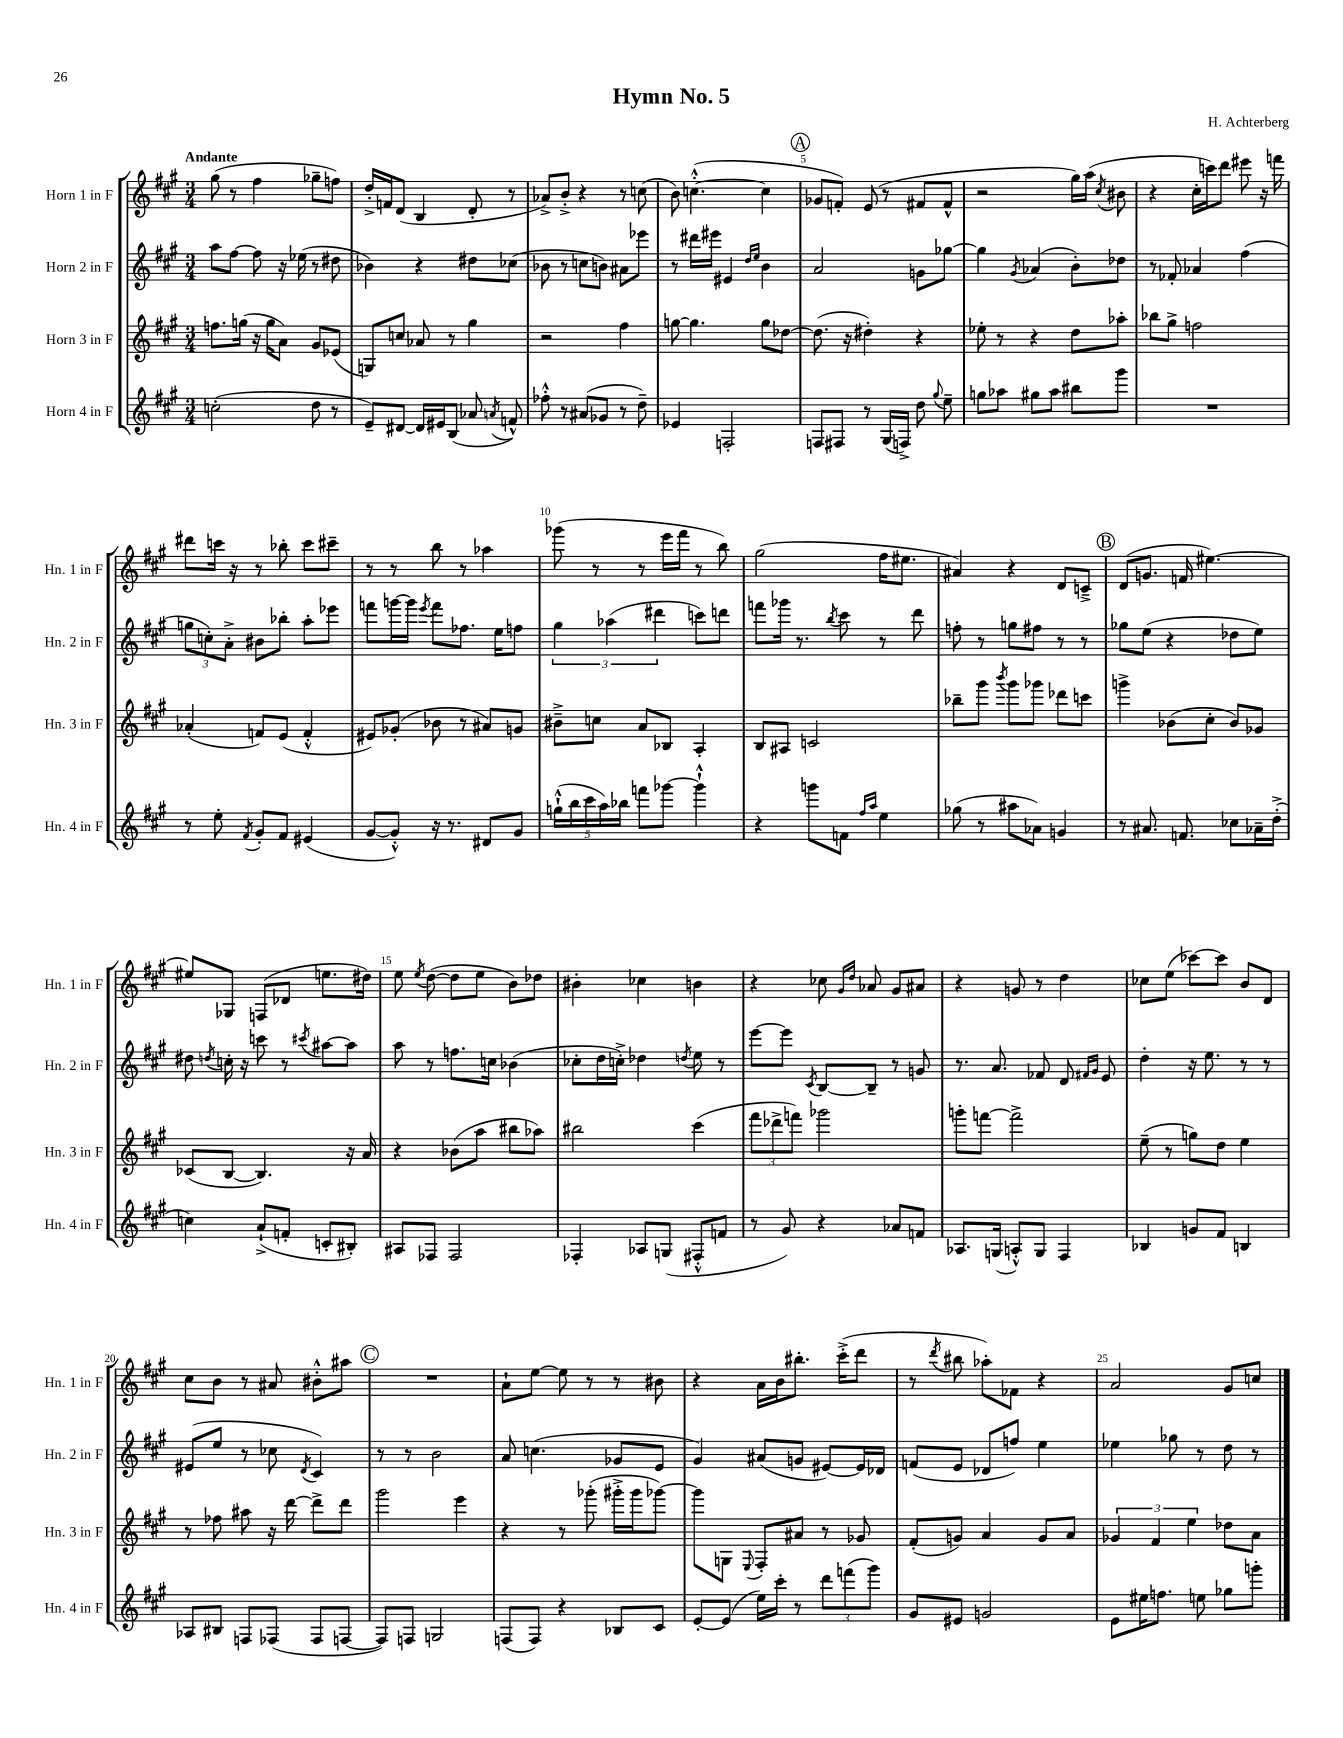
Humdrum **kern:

**kern	**kern	**kern	**kern
*part4	*part3	*part2	*part1
*staff4	*staff3	*staff2	*staff1
*I"Horn 4 in F	*I"Horn 3 in F	*I"Horn 2 in F	*I"Horn 1 in F
*I'Hn. 4 in F	*I'Hn. 3 in F	*I'Hn. 2 in F	*I'Hn. 1 in F
*clefG2	*clefG2	*clefG2	*clefG2
*k[f#c#g#]	*k[f#c#g#]	*k[f#c#g#]	*k[f#c#g#]
*M3/4	*M3/4	*M3/4	*M3/4
=1	=1	=1	=1
!	!	!	!LO:TX:a:B:t=Andante
(2ccn'\	8.ffn\L	8aa\L	(8gg#\
.	.	[8ff#\J	8r
.	(16ggn\Jk	.	.
.	16r	8ff#\]	4ff#\
.	16gg\KL	.	.
.	8a\J)	16r	.
.	.	(16ee-X\	.
8dd\	8g#/L	8r	8gg-X~\L
8r	(8e-X/J	8dd#X\	8ffn\J)
=2	=2	=2	=2
8e~/L)	8Gn/L)	4b-X\)	16dd'^/LL
.	.	.	16fn/J
[8d#X/J	8ccn/J	.	(8d/J
16d#/LL]	8a-X/	4r	4B/
16e#X/J	.	.	.
(8B/J	8r	.	.
8a-X/	4gg#\	8dd#X\L	8d'/
8qan/	.	.	.
8fn^^/)	.	(8cc-X\J	8r
=3	=3	=3	=3
8ff-X'^^\	2r	8b-X\	8a-X^/L)
8r	.	8r	8b'^/J
(8a#X/L	.	8ccn\L	4r
8g-X/J	.	8bn\J)	.
8r	4ff#\	8a#X\L	8r
8dd~\)	.	8eee-X\J	(8ccn\
=4	=4	=4	=4
4e-X/	[8ggn\	8r	8b\)
.	4.gg\]	16ddd#X\LL	([4.ccn'^^\
.	.	16eee#X\JJ	.
2Fn'/	.	4e#X/	.
.	.	16qqdd/LL	.
.	.	16qqee/JJ	.
.	8gg\L	4b\	4cc\]
.	[8dd-X\J	.	.
!!LO:REH:place=s1:t=A
=5	=5	=5	=5
8Fn/L	(8.dd-\]	2a/	8g-X/L
8F#X/J	.	.	8fn'/J)
.	16r	.	.
8r	4dd#X'\)	.	(8e/
(16G#/LL	.	.	8r
16Fn^/JJ)	.	.	.
8dd\	4r	8gn\L	8f#X/L
8qqgg#/	.	.	.
8ee~\	.	[8gg-X\J	8f#^^/J
=6	=6	=6	=6
8ggn\L	8ee-X'\	4gg-\]	2r
8aa-X\J	8r	.	.
.	.	8qg#/	.
8gg#X\L	4r	(4a-X/	.
8aa-\J	.	.	.
8bb#X\L	8dd\L	8b'\L)	16gg#\LL)
.	.	.	(16aa\JJ
.	.	.	8qcc#/
8ggg#\J	8aa-X'\J	8dd-X\J	8b#X\
=7	=7	=7	=7
2.r	8bb-X\L	8r	4r
.	8gg#^\J	8f-X'/	.
.	2ffn\	4a-X/	16cc#'\LL
.	.	.	16cccn\J)
.	.	.	8ddd\J
.	.	(4ff#\	8eee#X\
.	.	.	16r
.	.	.	16fffn\
!!LO:LB:g=z
=8	=8	=8	=8
8r	(4a-X'/	12ggn\L	8ddd#X\L
.	.	12ccn'\)	.
8ee'\	.	.	16cccn\Jk
.	.	12a'^\J	.
.	.	.	16r
8qf#/	.	.	.
8g#'/L	8fn/L)	8b#X\L	8r
8f#/J	(8e/J	8bb-X'\J	8bb-X'\
(4e#X/	4f'^^/	8aa'\L	8ccc\L
.	.	8eee-X\J	8ccc#X~\J
=9	=9	=9	=9
[8g#/L	8e#X/L)	8fffn\L	8r
8g#'^^/J])	(8g-X'/J	[16gggn\L	8r
.	.	16ggg\JJ]	.
.	.	8qeee/	.
16r	8b-X\	8fff\L	8bb\
8.r	.	.	.
.	8r	8.ff-X\J	8r
8d#X/L	8a#X/L)	.	4aa-X\
.	.	16ee\KL	.
8g#/J	8gn/J	8ffn\J	.
=10	=10	=10	=10
(20ggn`^^\LL	8b#X~^\L	6gg#\	(8ggg-X\
20bb\	.	.	.
20ccc#\	.	.	.
.	8ccn\J	.	8r
20aa\)	.	.	.
.	.	(6aa-X\	.
20bb-X\JJ	.	.	.
8fffn\L	8a/L	.	8r
.	.	6ddd#X\	.
[8ggg-X\J	8B-X/J	.	16eee\LL
.	.	.	16fff#\JJ
4ggg-`^^\]	4A'/	8cccn\L)	8r
.	.	8dddn\J	8bb\)
=11	=11	=11	=11
4r	8B/L	8fffn\L	(2gg#\
.	8A#X/J	16ggg-X\Jk	.
.	.	8.r	.
8gggn\L	2cn/	.	.
.	.	8qbb/	.
8fn\J	.	8ccc#\	.
16qqff#/LL	.	.	.
16qqaa/JJ	.	.	.
4ee\	.	8r	16ff#\KL
.	.	.	8.ee#X\J
.	.	8ddd\	.
=12	=12	=12	=12
(8gg-X\	8bb-X~\L	8ffn'\	4a#X/)
8r	8ggg#\J	8r	.
.	8qbbb/	.	.
8aa#X\L	8ggg#\L	8ggn\L	4r
8a-X\J)	8ggg-X\J	8ff#X\J	.
4gn/	8ddd-X\L	8r	8d/L
.	8cccn\J	8r	8cn~^/J
!!LO:REH:place=s1:t=B
=13	=13	=13	=13
8r	4gggn^\	8gg-X\L	(8d/L
8.a#X/	.	(8ee\J	8.gn/J
.	(8b-X\L	4r	.
8.fn/	.	.	16fn/
.	8cc#'\J	.	[4.ee#X\)
8cc-X\L	8b-/L)	8dd-X\L	.
16a-X~\L	8g-X/J	8ee\J)	.
(16dd'^\JJ	.	.	.
!!LO:LB:g=z
=14	=14	=14	=14
4ccn\)	(8c-X/L	8dd#X\	8ee#X/L]
.	.	8qddn/	.
.	[8B/J	16ccn'\	8G-X/J
.	.	16r	.
(8a`^/L	4.B/])	8cccn\	(8Fn/L
8fn'/J	.	8r	8d-X/J
.	.	8qccc#X/	.
8cn'/L	.	[8aa#X\L	8.een\L
8B#X'/J)	16r	8aa#\J]	.
.	16a/	.	16dd#X\Jk)
=15	=15	=15	=15
8A#X/L	4r	8aa\	8ee\
.	.	.	8qee/
8F-X/J	.	8r	([8dd\
2F-/	(8b-X\L	8.ffn\L	8dd\L]
.	8aa\J	.	8ee\J
.	.	16ccn\Jk	.
.	8bb#X\L	(4b-X\	8b\L)
.	8aa-X\J)	.	8dd-X\J
=16	=16	=16	=16
4F-X'/	2bb#X\	8cc-X'\L	4b#X'\
.	.	16dd\L	.
.	.	16ccn'^\JJ)	.
8A-X/L	.	4dd-X\	4cc-X\
(8Gn/J	.	.	.
.	.	8qddn/	.
8F#X'^^/L	(4ccc#\	8ee\	4bn\
8fn/J	.	8r	.
=17	=17	=17	=17
8r	12fff#\L	[8eee\L	4r
.	12ddd-X^\	.	.
8g#/)	.	8eee\J]	.
.	12fffn\J)	.	.
.	.	8qc#/	.
4r	2ggg-X\	[8B/L	8cc-X\
.	.	.	16qqg#/LL
.	.	.	16qqdd/JJ
.	.	8B~/J]	8a-X/
8a-X/L	.	8r	8g#/L
8fn/J	.	8gn/	8a#X/J
=18	=18	=18	=18
8.A-X/L	8gggn'\L	8.r	4r
.	[8fffn\J	.	.
(16Gn/Jk	.	8.a/	.
8An'^^/L)	2fff^\]	.	8gn/
8G/J	.	8f-X/	8r
4F#/	.	8d/	4dd\
.	.	16qqf#X/LL	.
.	.	16qqg#/JJ	.
.	.	8e/	.
=19	=19	=19	=19
4B-X/	(8ee~\	4dd'\	8cc-X\L
.	8r	.	(8ee\J
8gn/L	8ggn\L)	16r	[8ccc-X\L)
.	.	8.ee\	.
8f#/J	8dd\J	.	8ccc-\J]
4Bn/	4ee\	8r	8b/L
.	.	8r	8d/J
!!LO:LB:g=z
=20	=20	=20	=20
8A-X/L	8r	(8e#X/L	8cc#\L
8B#X/J	8ff-X\	8ee/J	8b\J
8Fn/L	8aa#X\	8r	8r
(8F-X/J	16r	8cc-X\	8a#X/
.	[16ddd\	.	.
.	.	8qd/	.
8F-/L	8ddd^\L]	4c#/)	8b#X'^^\L
[8Fn/J	8ddd\J	.	8aa#X\J
!!LO:REH:place=s1:t=C
=21	=21	=21	=21
8F/L])	2ggg#\	8r	2.r
8Fn/J	.	8r	.
2Gn/	.	2b\	.
.	4eee\	.	.
=22	=22	=22	=22
(8Fn/L	4r	8a/	8a`\L
8F/J)	.	(4.ccn\	[8ee\J
4r	8r	.	8ee\]
.	(8ggg-X'\	.	8r
8B-X/L	16ggg#X'^\LL	8g-X/L	8r
.	16ggg#\J	.	.
8c#/J	[8ggg-X\J)	8e/J	8b#X\
=23	=23	=23	=23
[8e'/L	8ggg-\L]	4g#/)	4r
(8e/J]	8Gn\J	.	.
.	8qqE/	.	.
16ee\LL)	8F#'/L	(8a#X/L	16a\LL
16ccc#'\JJ	.	.	16b\J
8r	8a#X/J	8gn/J	8.bb#X'\J
12ddd\L	8r	[8e#X/L)	.
.	.	.	(16ccc#'^\KL
(12fffn\	.	.	.
.	8g-X/	16e#/L]	8ddd\J
12ggg#\J)	.	.	.
.	.	16d-X/JJ	.
=24	=24	=24	=24
8g#/L	(8f#'/L	(8fn/L	8r
.	.	.	8qddd/
8e#X/J	8gn/J)	8e/J	8bb#X\
2gn/	4a/	8d-X/L	8aa-X'\L)
.	.	8ffn/J)	8f-X\J
.	8g/L	4ee\	4r
.	8a/J	.	.
=25	=25	=25	=25
8e\L	6g-X/	4ee-X\	2a/
16ee#X\K	.	.	.
.	6f#/	.	.
8.ffn\J	.	.	.
.	.	8gg-X\	.
.	6ee\	.	.
8een\	.	8r	.
8gg-X\L	8dd-X\L	8dd\	8g#/L
8gggn'\J	8a\J	8r	8ccn/J
==	==	==	==
*-	*-	*-	*-
